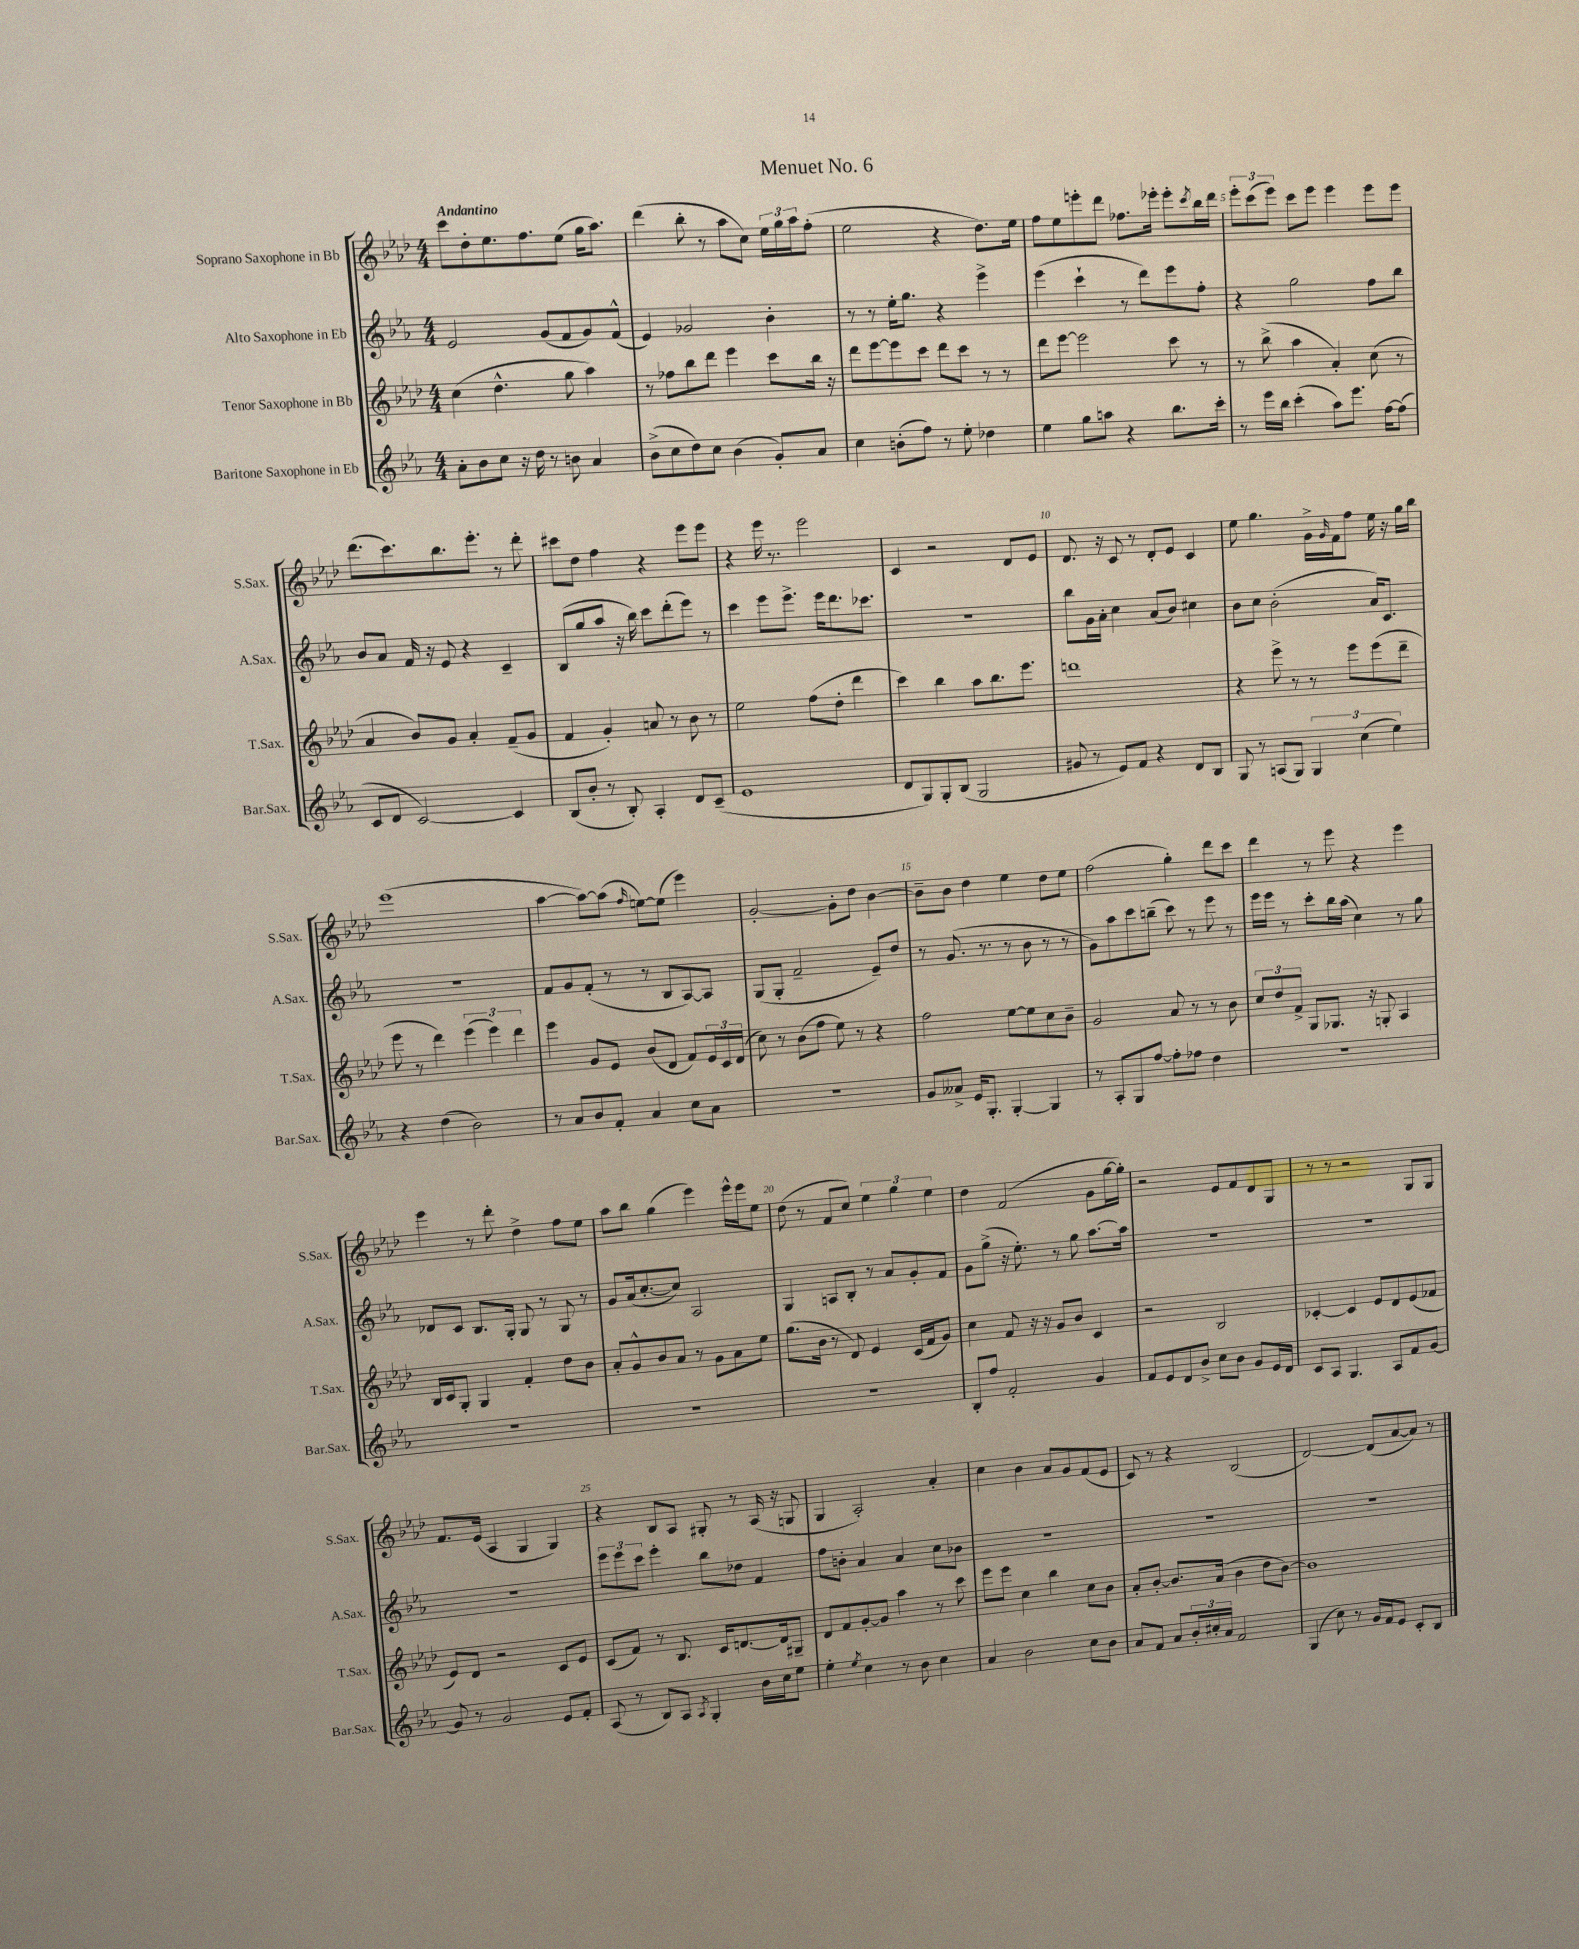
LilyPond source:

\header { title = "Menuet No. 6" }
<<
\new StaffGroup <<
\new Staff = "s0" \with { instrumentName = "Soprano Saxophone in Bb" shortInstrumentName = "S.Sax." } {
    \clef treble \key aes \major \numericTimeSignature \time 4/4 \tempo "Andantino"
    c'''8 des''8-. ees''8. f''8. ees''8( g''16 aes''8.) |
    des'''4( bes''8-. r8 aes''8 c''8) \tuplet 3/2 { ees''16 g''16 aes''16 } f''8-.( |
    ees''2 r4 des''8.) ees''16 |
    f''8 ees''8 e'''8-. des'''8 fes''8. ees'''16-. ees'''8-. \acciaccatura { c'''8 } bes''16 des'''16 |
    \tuplet 3/2 { ees'''8-. c'''8( ees'''8) } c'''8 ees'''8 ees'''4 ees'''8 ees'''8 |
    des'''8.( c'''8.) bes''8. ees'''8.-. r8 des'''8-. |
    cis'''8 des''8 f''4 r4 ees'''8 ees'''8 |
    r4 ees'''16 r8. ees'''2 |
    c'4 r2 des'8 ees'8 |
    des'8. r16 c'8 r8 des'8-. ees'8 c'4 |
    ees''8 g''4. g'16-> \grace { g'16 } f'16 f''8 ees''16 r16 g''16 bes''16 |
    ees'''1( |
    aes''4~ aes''8~) aes''8( \grace { f''16 } e''8~) e''8( ees'''4) |
    g'2~-. g'8-. des''8 bes'4~ |
    bes'8-- bes'8 des''4 ees''4 des''8 ees''8 |
    f''2( g''4-.) des'''8 c'''8 |
    des'''4 r8 ees'''8 r4 ees'''4 |
    ees'''4 r8 des'''8-. des''4-> f''8 ees''8 |
    aes''8 bes''8 g''4( ees'''4) ees'''16-^ ees'''16 ees''8 |
    des''8( r8 f'8 c''8) \tuplet 3/2 { ees''4 g''4 ees''4 } |
    des''4 f'2( g'8 g''16~ g''16-.) |
    r2 ees'8 f'8 des'8 g8 |
    r8 r8 r2 g8 g8 |
    f'8. ees'16( aes4 g4 g4) |
    r4 bes8 aes8 gis8-. r8 aes16( r16 g8 |
    g4 aes2-.) aes'4-. |
    c''4 bes'4 aes'8 g'8 f'8( ees'8 |
    c'8) r8 r4 bes2( |
    des'2~) des'8( aes'8~ aes'8) r8 \bar "|." |
}
\new Staff = "s1" \with { instrumentName = "Alto Saxophone in Eb" shortInstrumentName = "A.Sax." } {
    \clef treble \key ees \major \numericTimeSignature \time 4/4
    ees'2 g'8( f'8 g'8) f'8-^( |
    ees'4) ges'2 bes'4-. |
    r8 r8 ees''16-. g''8. r4 ees'''4-> |
    ees'''4( c'''4-! r8 d'''8) ees'''8 f''8-. |
    r4 g''2 f''8 bes''8 |
    bes'8 aes'8 f'16 r16 ees'8 r4 c'4-- |
    bes8( g''8 aes''8 r16 bes''16) c'''8 d'''8-.( ees'''8) r8 |
    c'''4 ees'''8 ees'''8.-> ees'''16 d'''8. ces'''8. |
    r1 |
    bes''8 g'16 aes'16-. c''4 aes'8( bes'8) cis''4 |
    bes'8 c''8 bes'2-.( aes'16) c'8. |
    r1 |
    f'8 g'8 f'8-.( r8 r8 bes8 aes8~) aes8 |
    g8( g8-. f'2-- ees'8--) d''8 |
    r8 g'8.( r8. r8 bes'8 r8 r8 |
    g'8) aes''8 c'''8 b''8--( c'''8) r8 ees'''8 r8 |
    ees'''16 ees'''16 r8 c'''8-. bes''16 aes''16( c''4) r8 g''8 |
    des'8 c'8 bes8. g16-. g8 r8 g8 r8 |
    g'8 aes'16( c''8.~-. c''8) aes2 |
    g4 a8 bes8-. r8 aes'8 g'8-. f'8 |
    g'8 g''8->( r16 ees''8.-.) r8 g''8 aes''8.~ aes''16 |
    R1 |
    R1 |
    R1 |
    \tuplet 3/2 { ees'''8 ees'''8 c'''8 } ees'''4-. bes''8 des''8 f'4 |
    f''8 b'8-. aes'4 aes'4 c''8 bes'8 |
    R1 |
    R1 |
    R1 \bar "|." |
}
\new Staff = "s2" \with { instrumentName = "Tenor Saxophone in Bb" shortInstrumentName = "T.Sax." } {
    \clef treble \key aes \major \numericTimeSignature \time 4/4
    c''4( des''4.-^ g''8 aes''4) |
    r8 fes''8 bes''8 des'''8 ees'''4 c'''8 bes''16 r16 |
    des'''8 ees'''8~ ees'''8 c'''8 des'''8 c'''8 r8 r8 |
    des'''8 ees'''8~ ees'''2 c'''8 r8 |
    r8 bes''8->( aes''4 aes'4-.) c''8( r8 |
    aes'4 bes'8) g'8 aes'4-. f'8--( g'8 |
    f'4 g'4-.) a'8 r8 bes'8 r8 |
    ees''2 f''8( des''8-. des'''4 |
    c'''4) bes''4 aes''8 bes''8. ees'''8. |
    d'''1 |
    r4 ees'''8-> r8 r8 ees'''8 ees'''8( des'''8-- |
    ees'''8 r8 des'''4) \tuplet 3/2 { ees'''4( ees'''4) des'''4 } |
    ees'''4 g'8 ees'8 bes'8( des'8 f'8) \tuplet 3/2 { ees'16 c'16 des'16( } |
    c''8) r8 bes'8( f''8 ees''8) r8 r4 |
    f''2 ees''8~ ees''8 c''8 bes'8-- |
    g'2 aes'8 r8 r8 bes'8 |
    \tuplet 3/2 { c''8 des''8 f'8-> } g8 ges8. r16 g8-. aes4 |
    bes16 c'16 g8-. g4 f'4-. des''8 bes'8 |
    aes'8-. g'8-^ bes'8 aes'8 r8 g'8 aes'8 ees''8 |
    g''8.( bes'16 r8 des'8) ees'4 c'16( f'16 g'8) |
    c''4 f'8 r16 r16 g'8 bes'8 c'4 |
    r2 bes2 |
    ces'4~-. ces'4 ees'8 des'8 ees'8( fes'8 |
    ees'8) des'8 r2 c'8 ees'8 |
    c'8( f'8) r8 bes8. c'16 d'8.~ d'16 gis8-- |
    des'8 f'8 g'8~-. g'8 aes''4 r8 c'''8 |
    ees'''8 ees'''8 c''4 bes''4 c''8 bes'8 |
    aes'8-. bes'8~-. bes'8. aes'16( bes'4 des''8 bes'8~) |
    bes'1 \bar "|." |
}
\new Staff = "s3" \with { instrumentName = "Baritone Saxophone in Eb" shortInstrumentName = "Bar.Sax." } {
    \clef treble \key ees \major \numericTimeSignature \time 4/4
    aes'8-. bes'8 c''8 r16 d''16 r8 b'8 aes'4 |
    bes'8->( c''8 d''8) c''8 bes'4( g'8-.) aes'8 |
    c''4 b'8-.( f''8) r8 ees''8-. des''4 |
    ees''4 g''8 a''8 r4 bes''8. c'''16-. |
    r8 ees'''16 bes''16 c'''4-.( aes''8) ees'''8. f''16~ f''8( |
    c'8 d'8 c'2~) c'4 |
    bes8( bes'8-. r8 bes8-.) aes4-. d'8 c'8--( |
    ees'1 |
    d'8 g8) g8-. bes8( g2 |
    gis'8 r8 ees'8) f'8 r4 d'8 bes8 |
    g8 r8 a8( g8) \tuplet 3/2 { g4 c''4( ees''4) } |
    r4 d''4( bes'2) |
    r8 aes'8 bes'8 f'8-. aes'4 c''8 aes'8 |
    r1 |
    g'8 aeses'8-> ees'16 g8.-. g4~-. g4 |
    r8 aes8-. g8 f''8~ f''8-. fes''8 d''4 |
    R1 |
    R1 |
    R1 |
    R1 |
    bes8-. f''8 f'2-. g'4 |
    f'8 ees'8 d'8 bes'8-> c''8 bes'8 g'8 ees'16 d'16 |
    c'8 aes8 g4. aes8 f'8 g'8~ |
    g'8 r8 g'2 ees'8 f'8-. |
    aes8( r8 bes8) aes8 \acciaccatura { aes8 } g4-. bes'16 c''16 ees''8 |
    ees''4-. \acciaccatura { ees''8 } c''4 r8 bes'8 c''4 |
    aes'4 bes'2 c''8 bes'8 |
    aes'8 f'8 aes'8 \tuplet 3/2 { bes'16-. cis''16-. aes'16 } f'2 |
    g4( c''8) r8 g'16 f'16 ees'8 c'8-. bes8 \bar "|." |
}
>>
>>
\layout { \context { \Score \override BarNumber.break-visibility = ##(#f #t #t) barNumberVisibility = #(every-nth-bar-number-visible 5) } }
